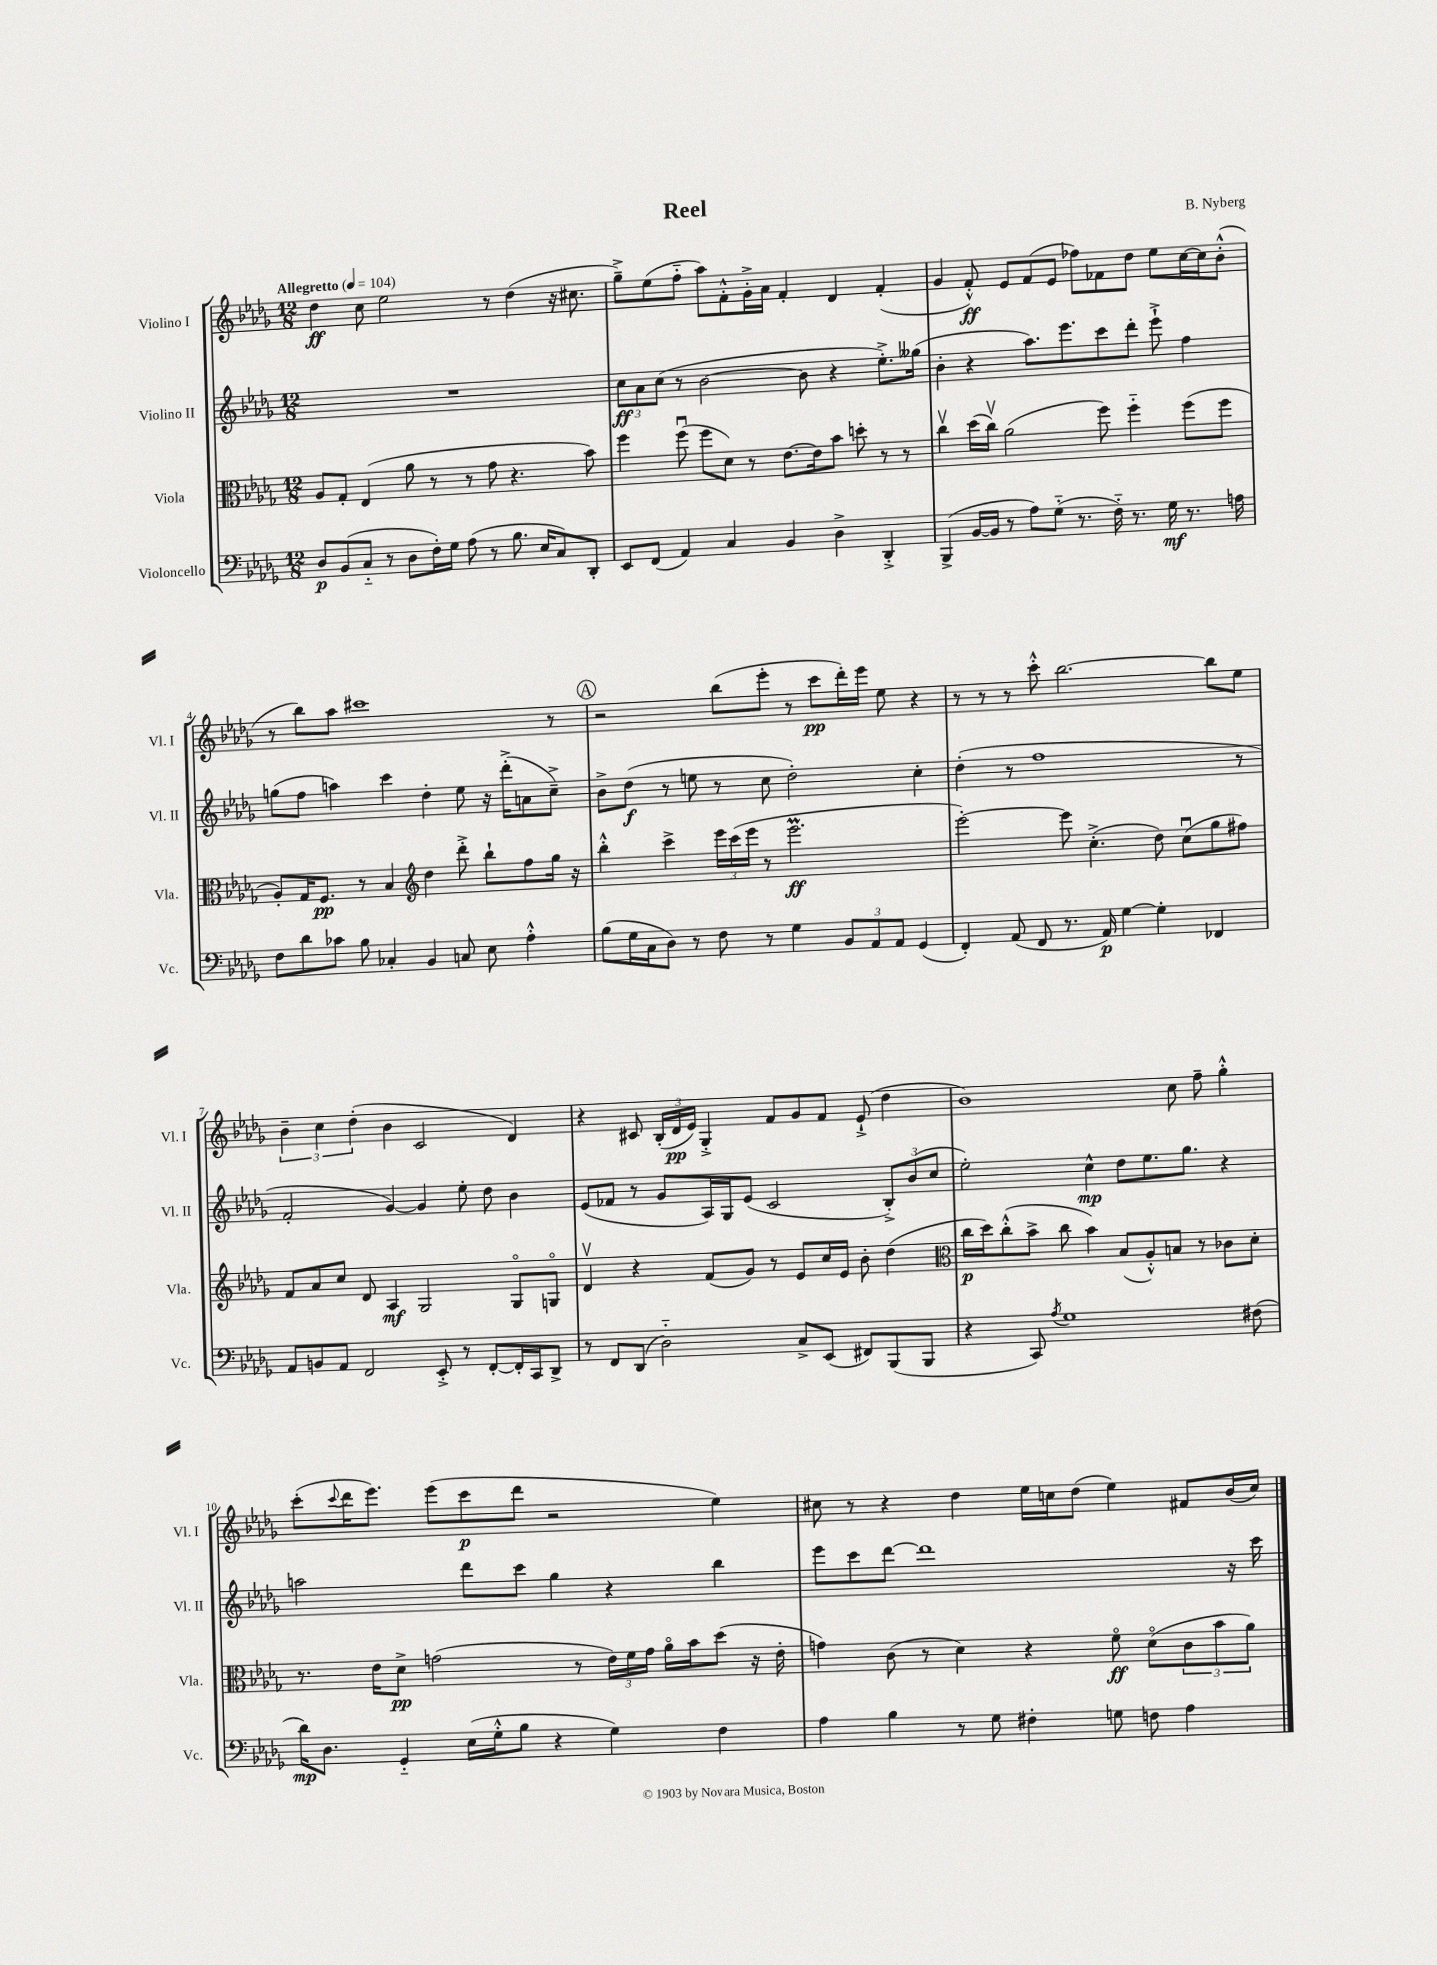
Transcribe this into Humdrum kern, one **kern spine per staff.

**kern	**dynam	**kern	**dynam	**kern	**dynam	**kern	**dynam
*part4	*part4	*part3	*part3	*part2	*part2	*part1	*part1
*staff4	*staff4	*staff3	*staff3	*staff2	*staff2	*staff1	*staff1
*I"Violoncello	*	*I"Viola	*	*I"Violino II	*	*I"Violino I	*
*I'Vc.	*	*I'Vla.	*	*I'Vl. II	*	*I'Vl. I	*
*clefF4	*	*clefC3	*	*clefG2	*	*clefG2	*
*k[b-e-a-d-g-]	*	*k[b-e-a-d-g-]	*	*k[b-e-a-d-g-]	*	*k[b-e-a-d-g-]	*
*M12/8	*	*M12/8	*	*M12/8	*	*M12/8	*
*MM104	*	*MM104	*	*MM104	*	*MM104	*
=1	=1	=1	=1	=1	=1	=1	=1
!	!	!	!	!	!	!LO:TX:a:B:t=Allegretto	!
8D-/L	p	8A-/L	.	1.r	.	4dd-\	ff
(8BB-/	.	8G-'/J	.	.	.	.	.
8C/J	.	(4E-/	.	.	.	8cc\	.
8r	.	.	.	.	.	2ee-\	.
8D-\L	.	8a-\	.	.	.	.	.
16F'\L)	.	8r	.	.	.	.	.
16G-\JJ	.	.	.	.	.	.	.
(8A-\	.	8r	.	.	.	.	.
8r	.	8g-\	.	.	.	8r	.
8.B-\	.	4.r	.	.	.	(4dd-\	.
16E-/KL	.	.	.	.	.	.	.
8C/)	.	.	.	.	.	16r	.
.	.	.	.	.	.	8.cc#X\	.
8DD-'/J	.	8b-\)	.	.	.	.	.
=2	=2	=2	=2	=2	=2	=2	=2
8EE-/L	.	4ff\	.	12cc\L	ff	8gg-~^\L)	.
.	.	.	.	12a-\	.	.	.
(8FF/J	.	.	.	.	.	(8ee-\	.
.	.	.	.	(12cc\J	.	.	.
4AA-/)	.	(8ffu\	.	8r	.	8ff\J	.
.	.	8ff\L	.	[2b-\	.	8aa-\L)	.
4C/	.	8d-\J)	.	.	.	8f'^^\	.
.	.	8r	.	.	.	16g-'^\L	.
.	.	.	.	.	.	16a-\JJ	.
4BB-/	.	[8.e-\L	.	.	.	4f'/	.
.	.	.	.	8b-\]	.	.	.
.	.	16e-\k]	.	.	.	.	.
4D-^\	.	8b-\J	.	4r	.	4d-/	.
.	.	8ddn'\	.	.	.	.	.
4DD-'^/	.	8r	.	8.ee-'^\L)	.	(4f'/	.
.	.	8r	.	.	.	.	.
.	.	.	.	(16gg--X\Jk	.	.	.
=3	=3	=3	=3	=3	=3	=3	=3
(4BBB-^/	.	4ccv\	.	4b-'\	.	4g-/	.
[16BB-/LL	.	(16dd-\LL	.	4r	.	8f'^^/)	ff
16BB-/JJ]	.	16ccv\JJ)	.	.	.	.	.
8r	.	(2a-\	.	.	.	8e-/L	.
8A-\L)	.	.	.	8.aa-\L)	.	(8f/	.
(8G-\J	.	.	.	.	.	8e-/J	.
.	.	.	.	8.eee-\	.	.	.
8.r	.	.	.	.	.	8ff-X\L)	.
.	.	8ff\)	.	8ccc\	.	8f-X\	.
16F\)	.	.	.	.	.	.	.
8.r	.	4ff\	.	8ddd-'\J	.	8dd-\J	.
.	.	.	.	8eee-`^\	.	8ee-\L	.
16G-\	mf	.	.	.	.	.	.
8.r	.	(8ff\L	.	4ff\	.	[16cc\L	.
.	.	.	.	.	.	16cc\J]	.
.	.	8ff\J	.	.	.	(8b-'^^\J	.
16An\	.	.	.	.	.	.	.
!!LO:LB:g=z
=4	=4	=4	=4	=4	=4	=4	=4
8F\L	.	8A-'/L)	.	(8ggn\L	.	8r	.
8d-\	.	16G-/K	.	8ff\J	.	8bb-\L)	.
.	.	8.F/J	pp	.	.	.	.
8c-X\J	.	.	.	4aan\)	.	8aa-\J	.
8B-\	.	8r	.	.	.	1ccc#X	.
4C-X'/	.	4B-/	.	4ccc\	.	.	.
*	*	*clefG2	*	*	*	*	*
4BB-/	.	4dd-\	.	4dd-'\	.	.	.
8Cn/	.	8ddd-'^\	.	8ee-\	.	.	.
8E-\	.	8bb-`\L	.	16r	.	.	.
.	.	.	.	(16ddd-'^\KL	.	.	.
4A-'^^\	.	8ff\	.	8an\	.	.	.
.	.	16gg-\Jk	.	8cc~^\J)	.	8r	.
.	.	16r	.	.	.	.	.
!!LO:REH:place=s1:t=A
=5	=5	=5	=5	=5	=5	=5	=5
(8B-\L	.	4bb-'^^\	.	8b-^\L	.	2r	.
16G-\L	.	.	.	(8dd-\J	f	.	.
16C\J	.	.	.	.	.	.	.
8D-\J)	.	4ccc^\	.	8r	.	.	.
8r	.	.	.	8een\	.	.	.
8F\	.	24eee-\LL	.	8r	.	(8bb-\L	.
.	.	(24ccc\	.	.	.	.	.
.	.	24eee-\JJ	.	.	.	.	.
8r	.	8r	.	8cc\	.	8eee-'\J	.
4G-\	.	2.eee-M\	ff	2dd-'\)	.	8r	.
.	.	.	.	.	.	8ccc\L	pp
12BB-/L	.	.	.	.	.	16ddd-'\L)	.
.	.	.	.	.	.	16eee-\JJ	.
12AA-/	.	.	.	.	.	.	.
.	.	.	.	.	.	8ee-\	.
12AA-/J	.	.	.	.	.	.	.
(4GG-/	.	.	.	4cc'\	.	4r	.
=6	=6	=6	=6	=6	=6	=6	=6
4FF'/)	.	[2eee-'\)	.	(4dd-'\	.	8r	.
.	.	.	.	.	.	8r	.
(8AA-/	.	.	.	8r	.	8r	.
8FF/	.	.	.	1ff	.	8ccc'^^\	.
8.r	.	8eee-\]	.	.	.	[2.bb-\	.
.	.	(4.cc'^\	.	.	.	.	.
16AA-/)	p	.	.	.	.	.	.
[4G-\	.	.	.	.	.	.	.
4G-'\]	.	8dd-\)	.	.	.	.	.
.	.	(8ccu\L	.	.	.	.	.
4FF-X/	.	8gg-\	.	.	.	8bb-\L]	.
.	.	8ff#X\J)	.	8r	.	8ee-\J	.
!!LO:LB:g=z
=7	=7	=7	=7	=7	=7	=7	=7
8AA-/L	.	8f/L	.	2f'/	.	6b-~\	.
8BBn/	.	8a-/	.	.	.	.	.
.	.	.	.	.	.	6cc\	.
8AA-/J	.	8cc/J	.	.	.	.	.
.	.	.	.	.	.	(6dd-'\	.
2FF/	.	8d-/	.	.	.	.	.
.	.	4A-/	mf	[4g-/)	.	4b-\	.
.	.	2G-/	.	4g-/]	.	2c/	.
8EE-'^/	.	.	.	.	.	.	.
8r	.	.	.	8ee-'\	.	.	.
[8FF'/L	.	.	.	8dd-\	.	.	.
16FF'/L]	.	8G-/L	.	4b-\	.	4d-/)	.
16CC/J	.	.	.	.	.	.	.
8DD-^/J	.	8Gn/J	.	.	.	.	.
=8	=8	=8	=8	=8	=8	=8	=8
8r	.	4d-v/	.	(8e-/L	.	4r	.
8FF/L	.	.	.	8f-X/J	.	.	.
(8DD-/J	.	4r	.	8r	.	8c#X/	.
2D-\)	.	.	.	8g-/L	.	(24B-'/LL	.
.	.	.	.	.	.	24d-/	pp
.	.	.	.	.	.	24e-/JJ)	.
.	.	(8f/L	.	16A-/L)	.	4G-'^/	.
.	.	.	.	16G-/J	.	.	.
.	.	8g-/J)	.	(8e-/J	.	.	.
.	.	8r	.	2c/	.	8f/L	.
8C^/L	.	8e-/L	.	.	.	8g-/	.
(8EE-/J	.	16cc/L	.	.	.	8f/J	.
.	.	16e-/JJ	.	.	.	.	.
8FF#X/L)	.	8b-'\	.	.	.	(8e-`^/	.
(8BBB-/	.	(4dd-\	.	12B-'^/L)	.	4dd-\	.
.	.	.	.	(12b-/	.	.	.
8BBB-/J	.	.	.	.	.	.	.
.	.	.	.	12cc/J	.	.	.
=9	=9	=9	=9	=9	=9	=9	=9
*	*	*clefC3	*	*	*	*	*
4r	.	16cc\LL	p	2ee-'\)	.	1b-)	.
.	.	16dd-\J)	.	.	.	.	.
.	.	(8cc'^^\	.	.	.	.	.
8CC/)	.	8b-^\J	.	.	.	.	.
8qA-/	.	.	.	.	.	.	.
1G-	.	8cc\	.	.	.	.	.
.	.	4b-\)	.	4cc^^\	mp	.	.
.	.	(8B-/L	.	8dd-\L	.	.	.
.	.	8A-'^^/)	.	8.ee-\	.	.	.
.	.	8Bn/J	.	.	.	8cc\	.
.	.	.	.	8.gg-\J	.	.	.
.	.	8r	.	.	.	8ff~\	.
.	.	8c-X\L	.	4r	.	4gg-'^^\	.
(8F#X\	.	8d-'\J	.	.	.	.	.
!!LO:LB:g=z
=10	=10	=10	=10	=10	=10	=10	=10
16d-\KL)	mp	8.r	.	2aan\	.	(8ccc'\L	.
8.D-\J	.	.	.	.	.	.	.
.	.	.	.	.	.	8qqccc/	.
.	.	.	.	.	.	16ddd-\K	.
.	.	16e-\KL	.	.	.	8.eee-\J)	.
4GG-/	.	8d-^\J	pp	.	.	.	.
.	.	(2gn\	.	.	.	(8eee-\L	.
(16E-\LL	.	.	.	8ddd-\L	.	8ccc\	p
16G-'^^\J	.	.	.	.	.	.	.
8B-\J	.	.	.	8ccc\J	.	8ddd-\J	.
4r	.	.	.	4gg-\	.	2r	.
.	.	8r	.	.	.	.	.
4G-\)	.	24e-\LL)	.	4r	.	.	.
.	.	24f\	.	.	.	.	.
.	.	24g\JJ	.	.	.	.	.
.	.	16a-\LL	.	.	.	.	.
.	.	16b-\J	.	.	.	.	.
4F\	.	(8dd-\J	.	4bb-\	.	4ee-\)	.
.	.	16r	.	.	.	.	.
.	.	16e-'\	.	.	.	.	.
=11	=11	=11	=11	=11	=11	=11	=11
4A-\	.	4gn\)	.	8eee-\L	.	8cc#X\	.
.	.	.	.	8ccc\	.	8r	.
4B-\	.	(8c\	.	[8ddd-\J	.	4r	.
.	.	8r	.	1ddd-]	.	.	.
8r	.	4d-\)	.	.	.	4dd-\	.
8G-\	.	.	.	.	.	.	.
4F#X'\	.	4r	.	.	.	16ee-\LL	.
.	.	.	.	.	.	16ccn\J	.
.	.	.	.	.	.	(8dd-\J	.
8Gn\	.	8f\	ff	.	.	4ee-\)	.
8Fn\	.	(8d-\L	.	.	.	.	.
4A-\	.	12c\	.	.	.	8f#X/L	.
.	.	12b-\	.	.	.	.	.
.	.	.	.	16r	.	(16b-/L	.
.	.	12a-\J)	.	.	.	.	.
.	.	.	.	16ccc\	.	16cc/JJ)	.
==	==	==	==	==	==	==	==
*-	*-	*-	*-	*-	*-	*-	*-
